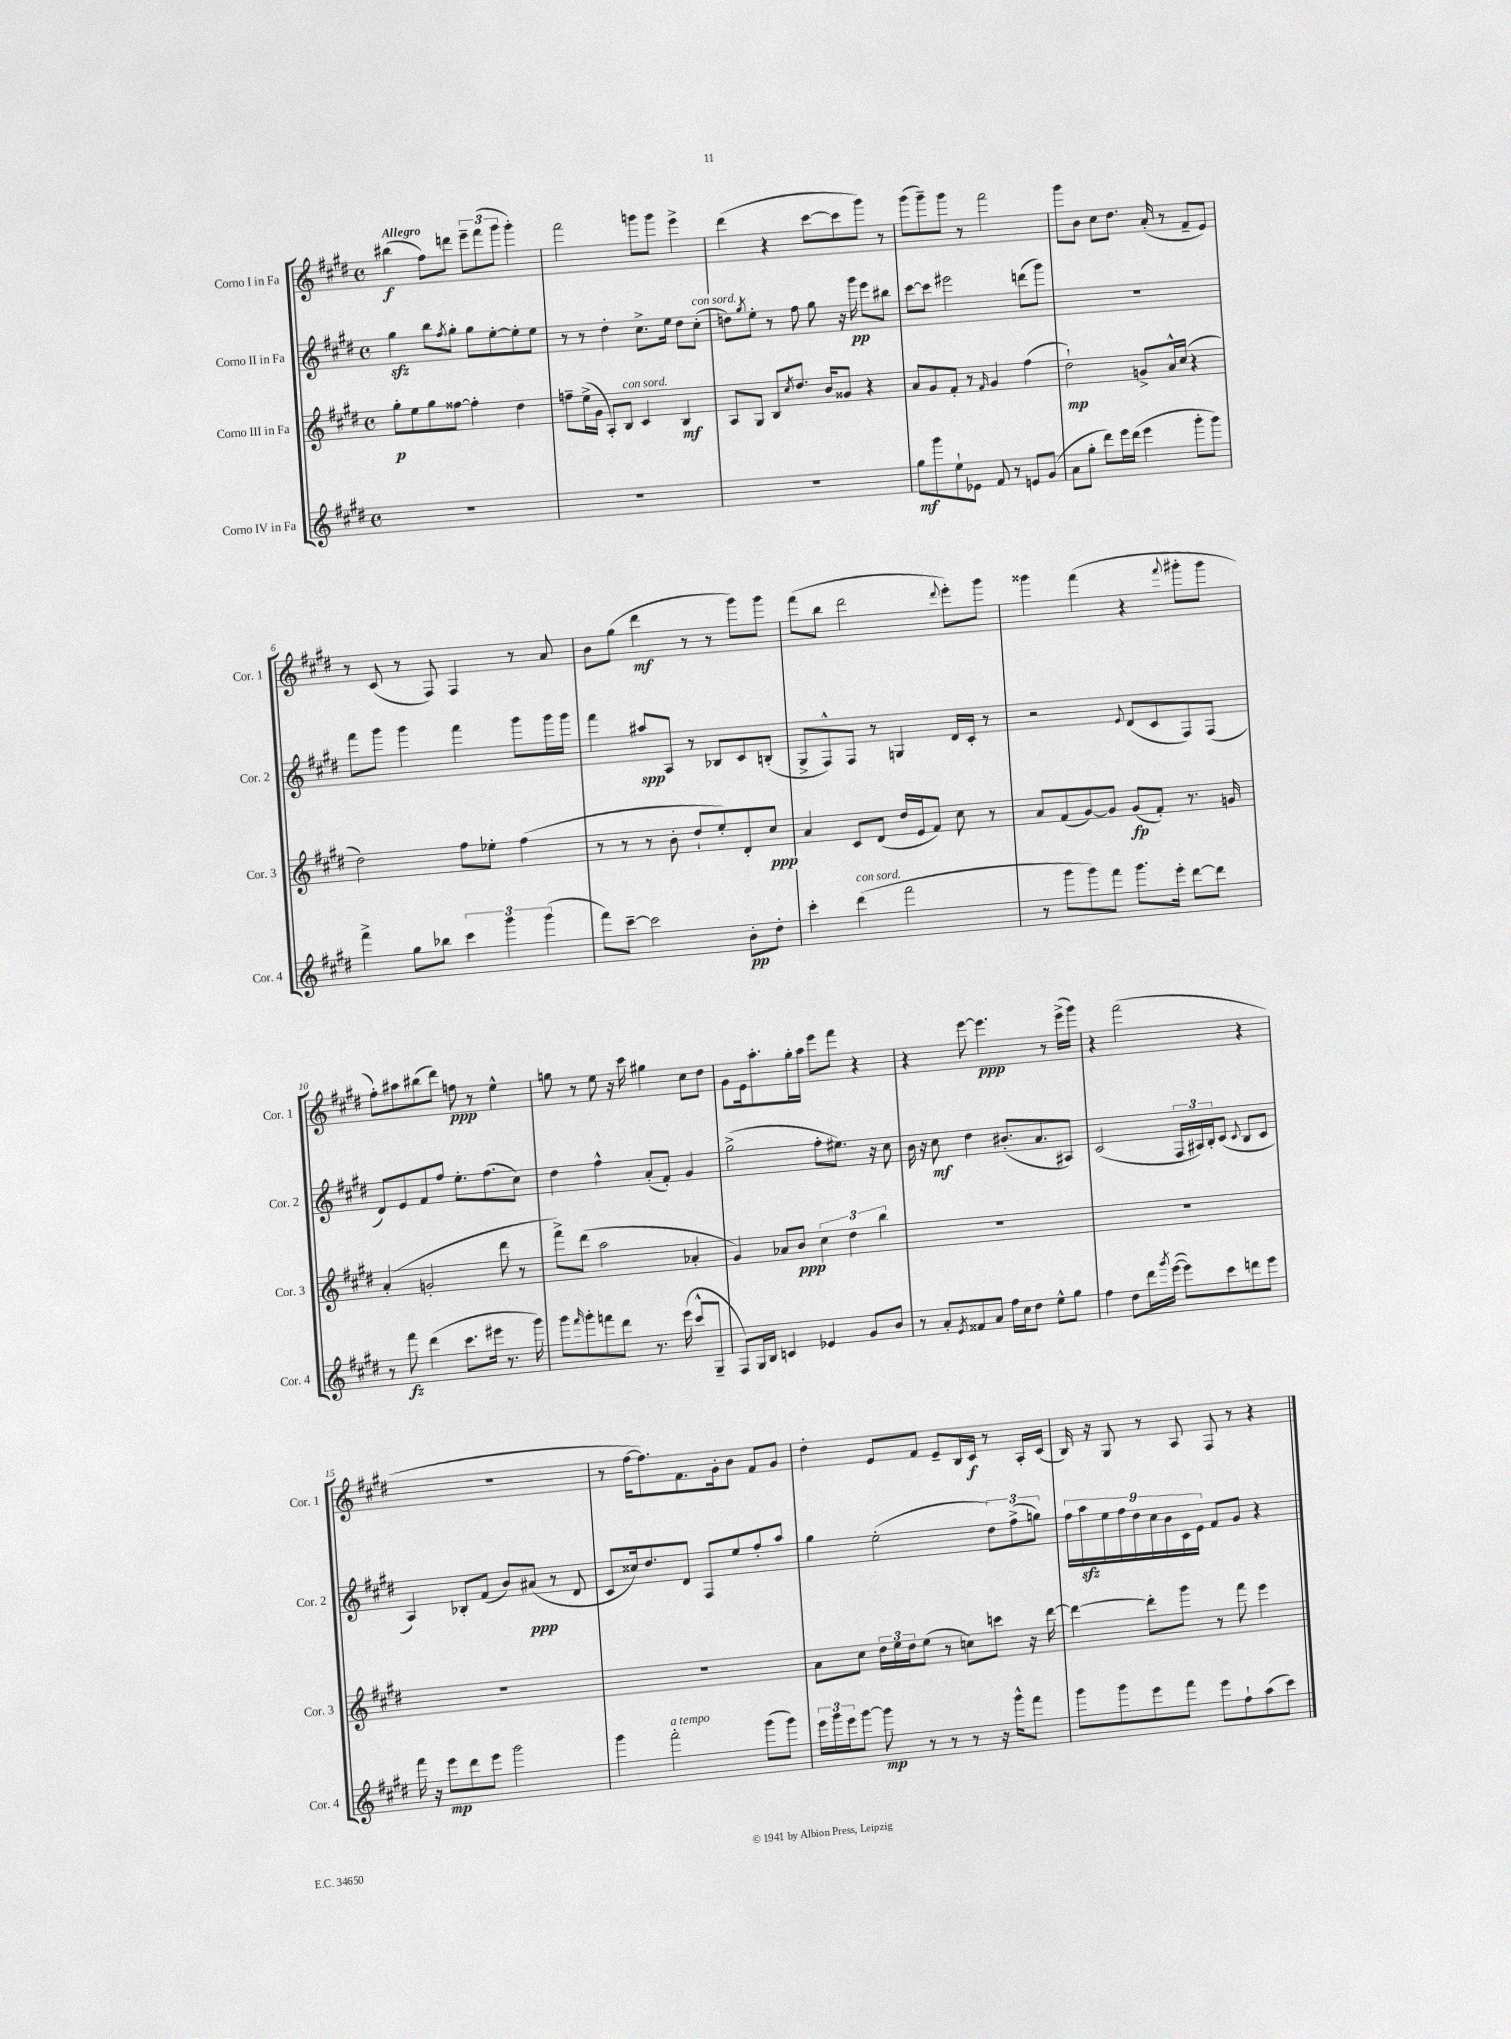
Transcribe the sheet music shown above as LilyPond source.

<<
\new StaffGroup <<
\new Staff = "s0" \with { instrumentName = "Corno I in Fa" shortInstrumentName = "Cor. 1" } {
    \clef treble \key e \major \defaultTimeSignature \time 4/4 \tempo "Allegro"
    bis''4\f( fis''8) d'''8 \tuplet 3/2 { e'''8-- fis'''8( gis'''8 } gis'''4-.) |
    fis'''2 g'''8 g'''8 e'''4-> |
    dis'''4( r4 cis'''8~ cis'''8 gis'''8) r8 |
    gis'''8( gis'''8--) gis'''8 r8 fis'''2 |
    gis'''8 b'8 cis''8 dis''8. a'16-.( r8 fis'8-- e'8) |
    r8 cis'8( r8 fis8) fis4 r8 a'8 |
    b'8 gis''8( dis'''4\mf r8 r8 gis'''8) gis'''8 |
    fis'''8( b''8 dis'''2 \appoggiatura { dis'''8 } e'''8-.) gis'''8 |
    gisis'''4 fis'''4( r4 \appoggiatura { fis'''8 } gis'''8-. gis'''8 |
    fis''8-.) ais''8 bis''8( dis'''8) f''8\ppp r8 e''4-^ |
    g''8 r8 e''8 r16 cis'''16 gis''4 cis''8 dis''8 |
    gis'8 e'16 a''8.-. gis''16-. a''16 e'''8 fis'''8 r4 |
    r4 e'''8~ e'''4.\ppp r8 e'''16->( gis'''16) |
    r4 fis'''2( r4 |
    R1 |
    r8 fis''16~ fis''8.) fis'8. gis'16-. b'8 fis'8 gis'8 |
    dis''4-. e'8 fis'8 e'8-- b16 cis'16\f r8 a16-. cis'16( |
    b16) r16 gis8 r8 a8 fis8 r8 r4 \bar "|." |
}
\new Staff = "s1" \with { instrumentName = "Corno II in Fa" shortInstrumentName = "Cor. 2" } {
    \clef treble \key e \major \defaultTimeSignature \time 4/4
    gis''4\sfz b''8 \acciaccatura { fis''8 } gis''8-. gis''8 e''8~-. e''8-. e''8 |
    r8 r8 dis''4-. cis''8.-> e''16 dis''8 cis''8-.^\markup { \italic "con sord." }( |
    d''8) \acciaccatura { gis''8 } e''8-. r8 fis''8 gis''8 r16 gis'''16\pp e'''8 bis''8 |
    cis'''8~ cis'''8 eis'''2 d'''8( gis'''8) |
    R1 |
    fis'''8 gis'''8 gis'''4 fis'''4 gis'''8 gis'''16 gis'''16 |
    fis'''4 ais''8\spp a8 r8 bes8 cis'8 b8-.( |
    gis8-> fis8-^) fis8 r8 g4 dis'16 cis'16-. r8 |
    r2 \appoggiatura { e'8 } dis'8( cis'8 fis8) fis8( |
    dis'8) e'8 fis'8 fis''8 e''8.-. fis''8.( cis''8) |
    dis''4 fis''4-^ a'8-.( fis'8-.) gis'4 |
    gis''2->( fis''8-. eis''8.) r16 cis''8 |
    b'16 r16 cis''8\mf dis''4 bis'8.-.( a'8. ais8) |
    cis'2( \tuplet 3/2 { fis16 ais16) b16-. } cis'8( \appoggiatura { cis'8 } b8 cis'8 |
    a4) bes8-. fis'8( b'8) ais'8\ppp( r8 dis'8 |
    cis'8 cisis''16) dis''8. dis'8 fis8 e''8 fis''8-. a''8 |
    gis''4 e''2-.( \tuplet 3/2 { dis''8) fis''8->( g''8) } |
    \tuplet 9/8 { fis''16 a''16\sfz e''16 fis''16 dis''16 cis''16 b'16 cis'16 e'16 } fis'8 gis'8 r4 \bar "|." |
}
\new Staff = "s2" \with { instrumentName = "Corno III in Fa" shortInstrumentName = "Cor. 3" } {
    \clef treble \key e \major \defaultTimeSignature \time 4/4
    gis''8-.\p e''8 gis''8 fisis''8~ fisis''4-. dis''4 |
    f''8-- e''16->( gis'16 a8-.) b8^\markup { \italic "con sord." } cis'4 b4\mf |
    a8 gis8 b8 \acciaccatura { cis''8 } dis''8. b'16 gisis'8 r4 |
    a'8 gis'8 fis'8-. r8 \grace { fis'16 } gis'4 fis''4( |
    dis''2-!\mp) g'8-> a'16-^ cis''16( r4 |
    dis''2) fis''8 ees''8-. fis''4( |
    r8 r8 r8 b'8-. dis''8-! e''8-.) dis'8-. cis''8\ppp |
    a'4 cis'8 dis'8( dis''16 e'16 fis'8) cis''8 r8 |
    a'8 fis'8( gis'8~) gis'8 gis'8\fp( fis'8-.) r8. g'16 |
    a'4-.( g'2-. dis'''8 r8 |
    fis'''8->) dis'''8( a''2 aes'4-. |
    gis'4) aes'8 b'8\ppp \tuplet 3/2 { cis''4 dis''4 b''4 } |
    R1 |
    R1 |
    R1 |
    R1 |
    a'8 cis''8 \tuplet 3/2 { dis''16 e''16 dis''16 } e''8( r8 c''8) c'''8 r16 dis'''16~ |
    dis'''4~ dis'''8-. gis'''8 r8 fis'''8 e'''4 \bar "|." |
}
\new Staff = "s3" \with { instrumentName = "Corno IV in Fa" shortInstrumentName = "Cor. 4" } {
    \clef treble \key e \major \defaultTimeSignature \time 4/4
    R1 |
    R1 |
    R1 |
    gis''8\mf gis'''8 e''8-! ees'8 fis'8 r8 e'8 gis'8( |
    a'8 gis''8-. dis'''8) e'''16 dis'''16( e'''4 gis'''8-. gis'''8) |
    fis'''4-> gis''8 bes''8 \tuplet 3/2 { cis'''4 gis'''4 gis'''4( } |
    fis'''8) cis'''8~-- cis'''2 b'8-.\pp dis''8-. |
    cis'''4-. dis'''4^\markup { \italic "con sord." }( fis'''2 |
    r8 gis'''8 gis'''8) fis'''8 gis'''8. e'''16-. dis'''8~ dis'''8 |
    r8 fis'''8\fz dis'''4( cis'''8. eis'''16 r8. gis'''16) |
    gis'''8 \grace { fis'''16 } gis'''8-. f'''8 dis'''8 r8. e'''16( cis'''8-^ gis8-- |
    fis8) gis16 b16 c'4 ees'4 gis'8 b'8 |
    r8 a'8-. \acciaccatura { e'8 } fisis'8 a'8 fis''16 cis''16 dis''8 e''8-^ gis''8 |
    fis''4 dis''8 dis'''16 \acciaccatura { gis'''8 } e'''16~( e'''8) cis'''8 d'''8 e'''8 |
    fis'''16 r16 e'''8\mp dis'''8 e'''8 gis'''2 |
    gis'''4 fis'''2-.^\markup { \italic "a tempo" } gis'''8( gis'''8) |
    \tuplet 3/2 { e'''16 gis'''16 e'''16 } gis'''8~ gis'''8\mp r8 r8 r8 r16 gis'''16-^ fis'''8 |
    gis'''8 gis'''8 e'''8 fis'''8 e'''8 fis''8-! a''8( cis'''8) \bar "|." |
}
>>
>>
